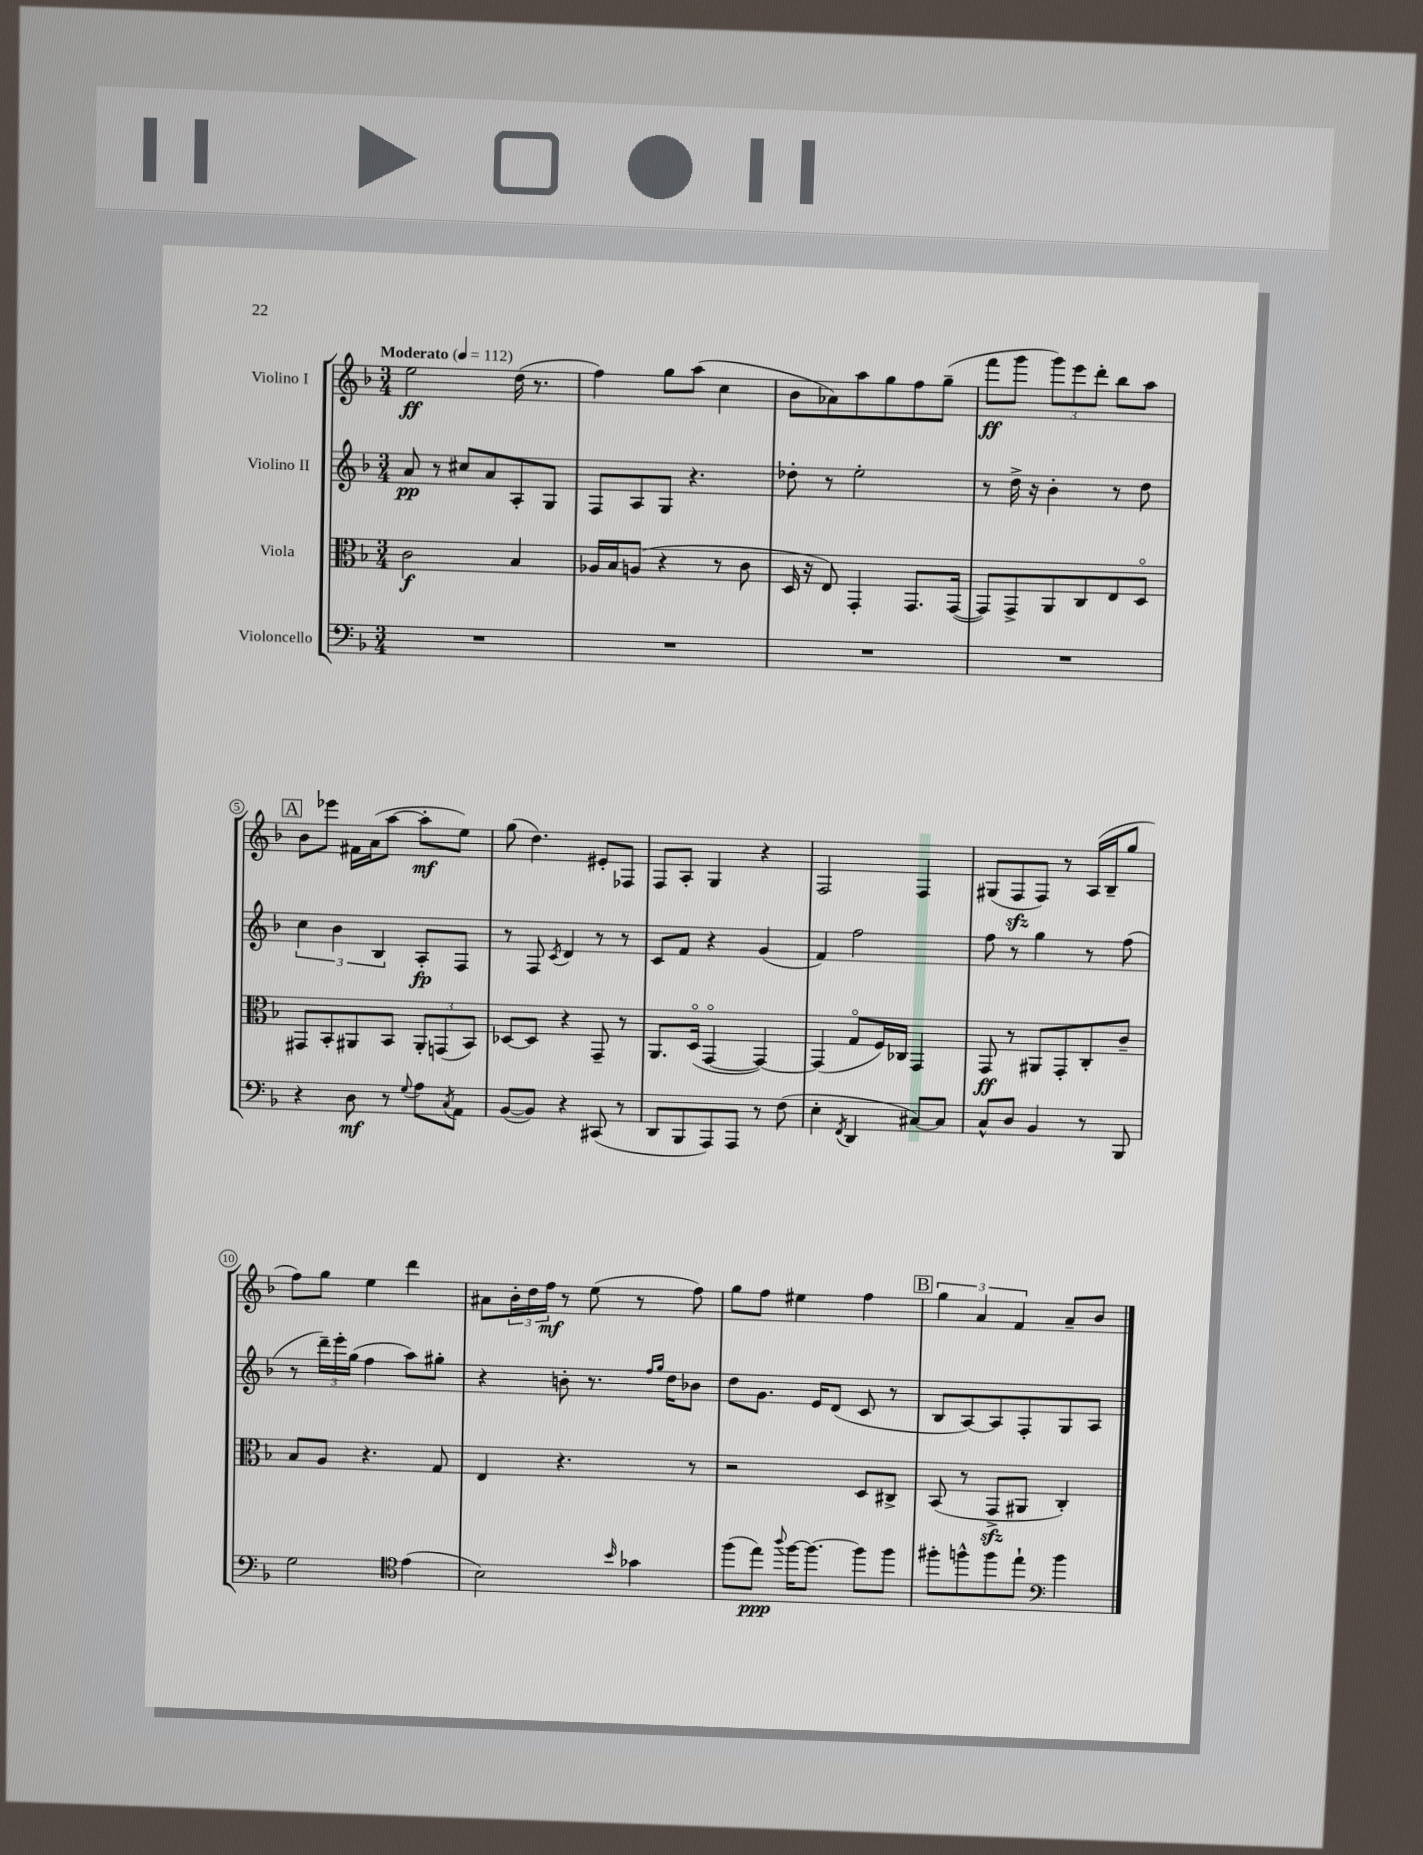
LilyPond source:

<<
\new StaffGroup <<
\new Staff = "s0" \with { instrumentName = "Violino I" } {
    \clef treble \key f \major \numericTimeSignature \time 3/4 \tempo "Moderato" 4 = 112
    e''2\ff d''16( r8. |
    f''4) g''8 a''8( c''4 |
    bes'8 aes'8) a''8 g''8 f''8 g''8--( |
    f'''8\ff g'''8 \tuplet 3/2 { g'''8) e'''8 d'''8-. } bes''8 a''8 |
    \mark \markup { \box "A" } bes'8 ees'''8 fis'16 a'16( a''8~ a''8-.\mf e''8) |
    g''8( d''4.) eis'8-. fes8 |
    f8 a8-. g4 r4 |
    f2 f4 |
    gis8( f8\sfz f8) r8 a16( bes16-- g''8 |
    f''8) g''8 e''4 d'''4 |
    ais'8 \tuplet 3/2 { bes'16-. d''16 f''16\mf } r8 e''8( r8 f''8) |
    g''8 f''8 eis''4 f''4 |
    \mark \markup { \box "B" } \tuplet 3/2 { g''4 a'4 f'4 } a'8-- bes'8 \bar "|." |
}
\new Staff = "s1" \with { instrumentName = "Violino II" } {
    \clef treble \key f \major \numericTimeSignature \time 3/4
    a'8\pp r8 cis''8 a'8 a8-. g8 |
    f8 a8 g8 r4. |
    des''8-. r8 e''2-. |
    r8 d''16-> r16 bes'4-. r8 d''8 |
    \mark \markup { \box "A" } \tuplet 3/2 { c''4 bes'4 bes4 } a8-.\fp f8 |
    r8 f8 \acciaccatura { c'8 } d'4 r8 r8 |
    c'8 f'8 r4 g'4( |
    f'4) f''2 |
    f''8 r8 g''4 r8 f''8( |
    r8 \tuplet 3/2 { d'''16--) e'''16-. g''16( } f''4 a''8) gis''8-. |
    r4 b'8-. r8. \grace { f''16 g''16 } d''16 bes'8 |
    d''8 g'8. e'16 d'8( c'8 r8 |
    \mark \markup { \box "B" } bes8 a8~) a8 f8-. g8 a8 \bar "|." |
}
\new Staff = "s2" \with { instrumentName = "Viola" } {
    \clef alto \key f \major \numericTimeSignature \time 3/4
    c'2\f bes4 |
    aes16 bes16 a8( r4 r8 c'8 |
    d16 r16 e8) g,4-. g,8. g,16~( |
    g,8) g,8-> a,8 c8 e8 d8\flageolet |
    \mark \markup { \box "A" } gis,8 bes,8-. ais,8 bes,8 \tuplet 3/2 { ais,8-. g,8( bes,8) } |
    des8~ des8 r4 g,8-- r8 |
    a,8. d16\flageolet( g,4~\flageolet g,4~) |
    g,4( g8\flageolet f16) ces16 g,4 |
    g,8\ff r8 ais,8 g,8-. c8-. c'8-- |
    bes8 a8 r4. g8 |
    e4 r4. r8 |
    r2 d8 cis8-> |
    \mark \markup { \box "B" } bes,8( r8 g,8->\sfz ais,8 c4-.) \bar "|." |
}
\new Staff = "s3" \with { instrumentName = "Violoncello" } {
    \clef bass \key f \major \numericTimeSignature \time 3/4
    R2. |
    R2. |
    R2. |
    R2. |
    \mark \markup { \box "A" } r4 d8\mf r8 \appoggiatura { g8 } a8 \acciaccatura { c8 } a,8 |
    bes,8~( bes,8) r4 cis,8( r8 |
    d,8 bes,,8 a,,8) a,,8 r8 f8( |
    e4-. \acciaccatura { f,8 } d,4 cis8~) cis8 |
    c8-^ d8 bes,4 r8 bes,,8 |
    g2 \clef tenor e'4( |
    bes2) \grace { bes'16 } ges'4 |
    f''8( e''8\ppp) \appoggiatura { a''8 } f''16~ f''8.~ f''8 f''8 |
    \mark \markup { \box "B" } fis''8-. f''8-^ f''8 e''8-! \clef bass bes'4 \bar "|." |
}
>>
>>
\layout { \context { \Score \override BarNumber.stencil = #(make-stencil-circler 0.1 0.3 ly:text-interface::print) } }
